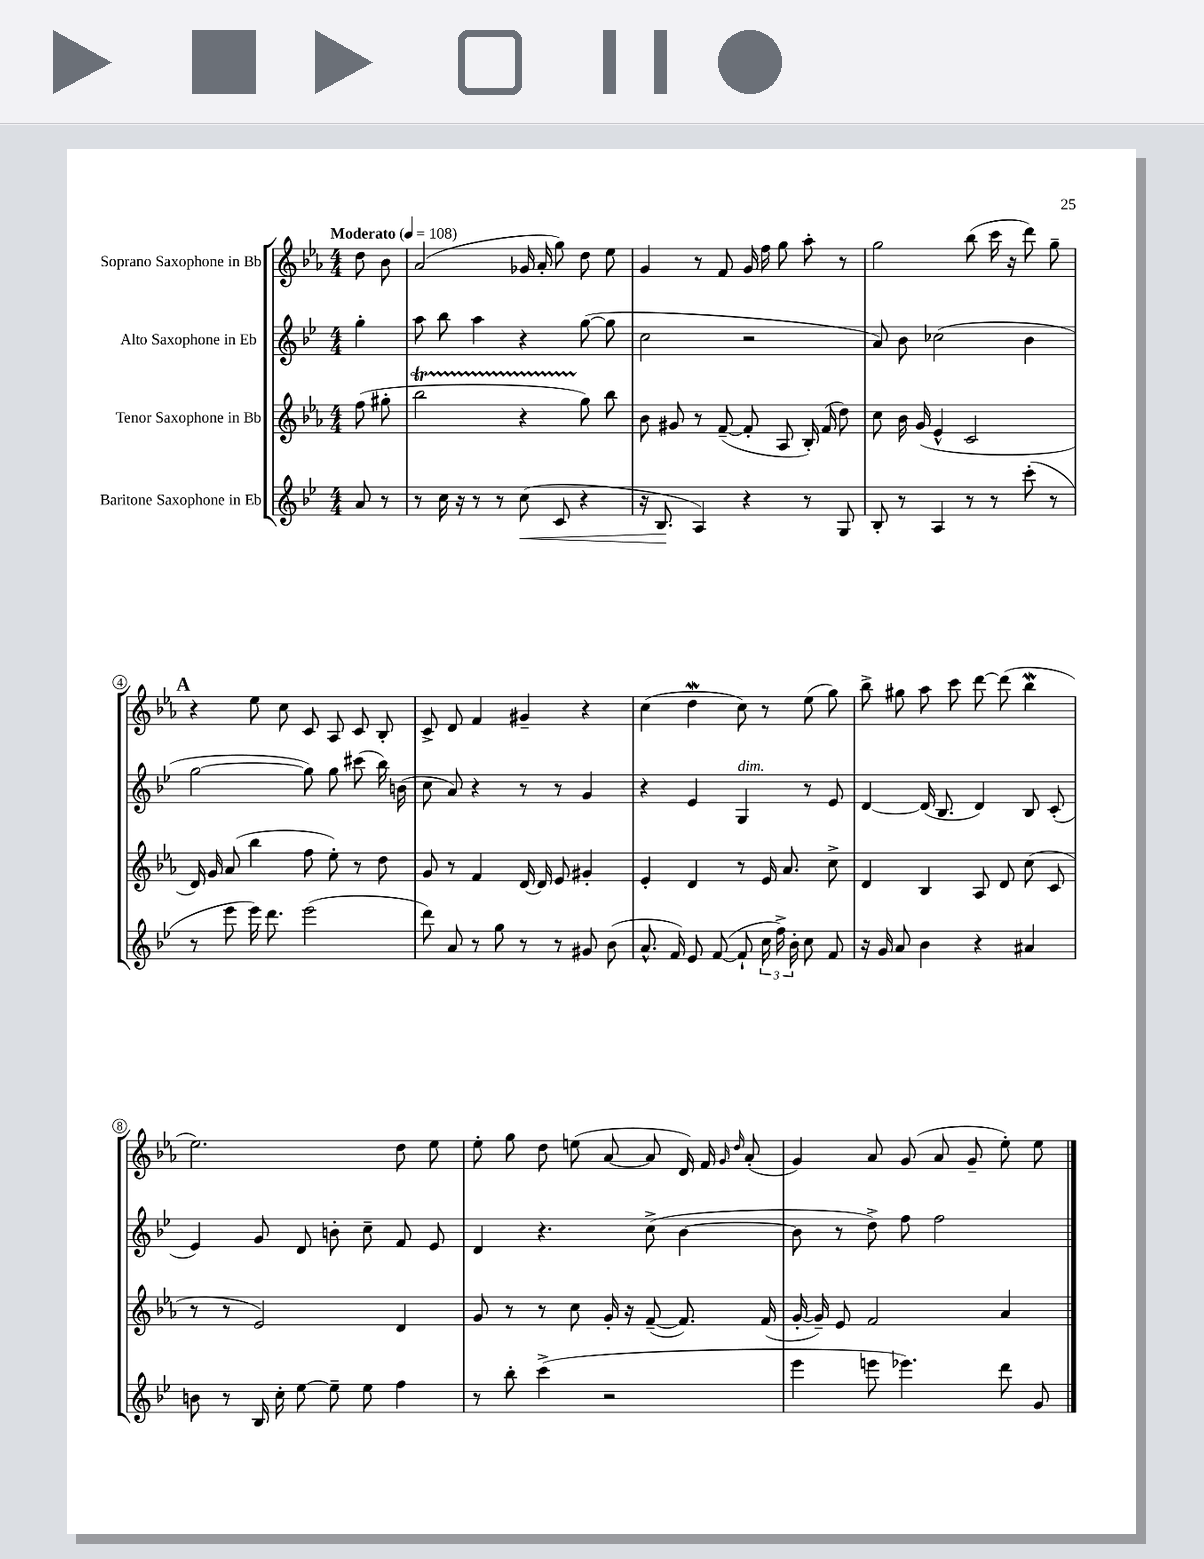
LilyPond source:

<<
\new StaffGroup <<
\new Staff = "s0" \with { instrumentName = "Soprano Saxophone in Bb" } {
    \clef treble \key ees \major \numericTimeSignature \time 4/4 \partial 4 \tempo "Moderato" 4 = 108
    \autoBeamOff d''8 bes'8 |
    aes'2( ges'16 aes'16-. g''8) d''8 ees''8 |
    g'4 r8 f'8 g'16 f''16 g''8 aes''8-. r8 |
    g''2 bes''8( c'''16 r16 d'''8) g''8-- |
    \mark \markup { \bold "A" } r4 ees''8 c''8 c'8 aes8 c'8 bes8-. |
    c'8-> d'8 f'4 gis'4-- r4 |
    c''4( d''4\mordent c''8) r8 ees''8( g''8) |
    bes''8-> gis''8 aes''8 c'''8 d'''8~ d'''8( bes''4\mordent |
    ees''2.) d''8 ees''8 |
    ees''8-. g''8 d''8 e''8( aes'8~ aes'8 d'16) f'16 \grace { g'16 d''16 } aes'8-.( |
    g'4) aes'8 g'8( aes'8 g'8-- ees''8-.) ees''8 \bar "|." |
}
\new Staff = "s1" \with { instrumentName = "Alto Saxophone in Eb" } {
    \clef treble \key bes \major \numericTimeSignature \time 4/4 \partial 4
    \autoBeamOff g''4-. |
    a''8 bes''8 a''4 r4 g''8~( g''8 |
    c''2 r2 |
    a'8) bes'8 ces''2( bes'4 |
    \mark \markup { \bold "A" } g''2~ g''8) g''8 cis'''8( bes''16) b'16( |
    c''8 a'8) r4 r8 r8 g'4 |
    r4 ees'4 g4^\markup { \italic "dim." } r8 ees'8 |
    d'4~ d'16( bes8. d'4) bes8 c'8-.( |
    ees'4) g'8 d'8 b'8-. c''8-- f'8 ees'8 |
    d'4 r4. c''8->( bes'4~ |
    bes'8 r8 d''8->) f''8 f''2 \bar "|." |
}
\new Staff = "s2" \with { instrumentName = "Tenor Saxophone in Bb" } {
    \clef treble \key ees \major \numericTimeSignature \time 4/4 \partial 4
    \autoBeamOff f''8( gis''8-. |
    bes''2\startTrillSpan r4 g''8\stopTrillSpan) bes''8 |
    bes'8 gis'8 r8 f'8~--( f'8-. aes8 bes16-.) f'16( d''8) |
    c''8 bes'16 g'16( ees'4-^ c'2 |
    \mark \markup { \bold "A" } d'16) g'16 aes'8( bes''4 f''8 ees''8-.) r8 d''8 |
    g'8 r8 f'4 d'16~ d'16 ees'8 gis'4-. |
    ees'4-. d'4 r8 ees'16 aes'8. c''8-> |
    d'4 bes4 aes8 d'8 c''8( c'8 |
    r8 r8 ees'2) d'4 |
    g'8 r8 r8 c''8 g'16-. r16 f'8~--( f'8.) f'16( |
    g'16~-. g'16--) ees'8 f'2 aes'4 \bar "|." |
}
\new Staff = "s3" \with { instrumentName = "Baritone Saxophone in Eb" } {
    \clef treble \key bes \major \numericTimeSignature \time 4/4 \partial 4
    \autoBeamOff a'8 r8 |
    r8 c''16 r16 r8 r8 c''8\<( c'8 r4 |
    r16 bes8.\! a4) r4 r8 g8 |
    bes8-. r8 a4 r8 r8 c'''8-.( r8 |
    \mark \markup { \bold "A" } r8 ees'''8 ees'''16) d'''8. ees'''2( |
    d'''8) a'8 r8 g''8 r8 r8 gis'8 bes'8( |
    a'8.-^ f'16) ees'8 f'8~( f'8-! \tuplet 3/2 { c''16 f''16->) bes'16-. } c''8 f'8 |
    r16 g'16 a'8 bes'4 r4 ais'4 |
    b'8 r8 bes16 c''16-. ees''8~ ees''8-- ees''8 f''4 |
    r8 bes''8-. c'''4->( r2 |
    ees'''4 e'''8 ees'''4.) d'''8 g'8 \bar "|." |
}
>>
>>
\layout { \context { \Score \override BarNumber.stencil = #(make-stencil-circler 0.1 0.3 ly:text-interface::print) } }
